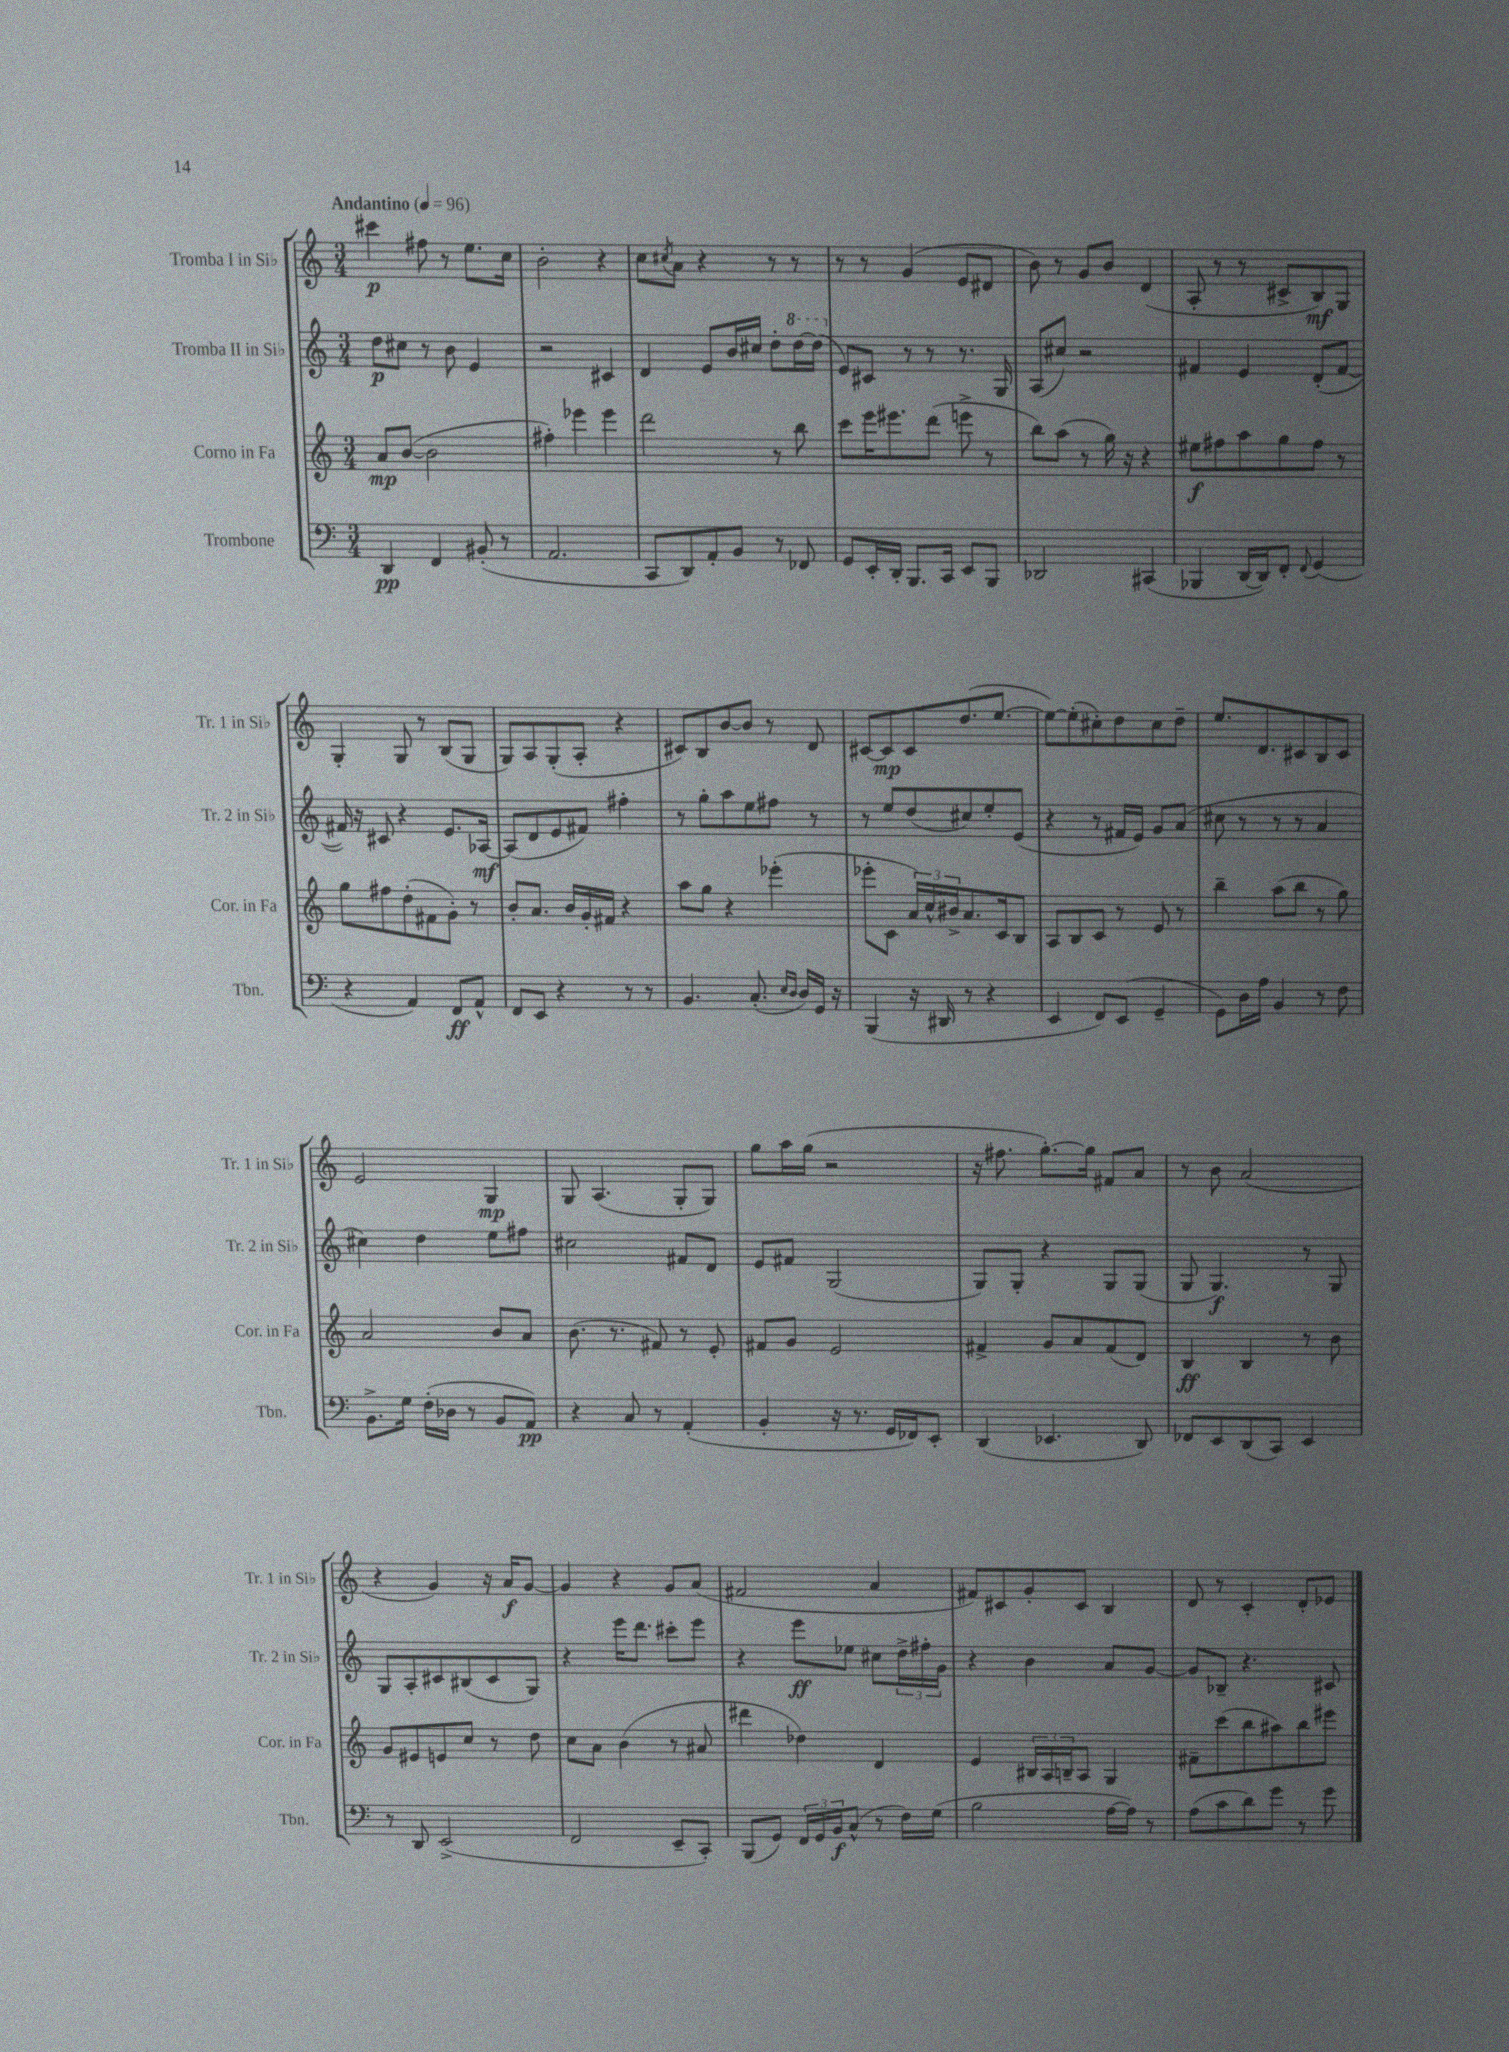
<<
\new StaffGroup <<
\new Staff = "s0" \with { instrumentName = "Tromba I in Sib" shortInstrumentName = "Tr. 1 in Sib" } {
    \clef treble \key c \major \numericTimeSignature \time 3/4 \tempo "Andantino" 4 = 96
    cis'''4\p fis''8 r8 e''8. c''16 |
    b'2-. r4 |
    c''8 \acciaccatura { cis''8 } a'8 r4 r8 r8 |
    r8 r8 g'4( e'8 dis'8 |
    b'8) r8 g'8 b'8 d'4( |
    a8-. r8 r8 cis'8-> b8\mf) g8 |
    g4-. g8 r8 b8( g8 |
    g8) a8 g8-.( a8-. r4 |
    cis'8) b8 b'8~ b'8 r8 d'8 |
    cis'8~ cis'8\mp cis'8 d''8.( e''8.~ |
    e''8~) e''8-.( cis''8-.) d''8 cis''8 d''8-- |
    e''8. d'8. cis'8 b8 cis'8 |
    e'2 g4\mp |
    g8 a4.( g8-. g8) |
    g''8 a''16 g''16( r2 |
    r16 fis''8. g''8.~-.) g''16 fis'8 a'8 |
    r8 b'8 a'2( |
    r4 g'4) r16 a'16\f g'8~ |
    g'4 r4 g'8 a'8( |
    fis'2 a'4 |
    fis'8) cis'8 g'8-. cis'8 b4 |
    d'8 r8 c'4-. d'8-. ees'8 \bar "|." |
}
\new Staff = "s1" \with { instrumentName = "Tromba II in Sib" shortInstrumentName = "Tr. 2 in Sib" } {
    \clef treble \key c \major \numericTimeSignature \time 3/4
    d''8\p cis''8 r8 b'8 e'4 |
    r2 cis'4 |
    d'4 e'8 b'16 cis''16 d''8-. \ottava #1 d'''16~ d'''16( \ottava #0 |
    e'8) cis'8 r8 r8 r8. g16 |
    a8( cis''8) r2 |
    fis'4 e'4 d'8-.( fis'8~ |
    fis'16) r16 cis'8 r4 e'8. aes16~\mf |
    aes8( d'8 e'8 fis'8) fis''4-. |
    r8 g''8-. a''8 e''8 fis''8 r8 |
    r8 e''8 d''8( cis''8) e''8-. e'8( |
    r4 r8 fis'16 e'16) g'8 a'8( |
    cis''8 r8 r8 r8 a'4 |
    cis''4) d''4 e''8 fis''8 |
    cis''2 fis'8 d'8 |
    e'8 fis'8 g2( |
    g8) g8-. r4 g8 g8( |
    g8 g4.\f) r8 g8 |
    g8 a8-. cis'8 bis8( cis'8 g8) |
    r4 e'''16 d'''8. cis'''8-. e'''8 |
    r4 e'''8\ff ees''8 cis''8 \tuplet 3/2 { d''16-> fis''16-. g'16 } |
    r4 b'4 a'8 g'8~ |
    g'8 bes8-- r4. cis'8 \bar "|." |
}
\new Staff = "s2" \with { instrumentName = "Corno in Fa" shortInstrumentName = "Cor. in Fa" } {
    \clef treble \key c \major \numericTimeSignature \time 3/4
    a'8\mp b'8~( b'2 |
    fis''4-.) ees'''4 ees'''4 |
    d'''2 r8 b''8 |
    c'''8 e'''16 eis'''8. d'''8( e'''8-> r8 |
    b''8) a''8( r8 g''16) r16 r4 |
    eis''8\f fis''8 a''8 g''8 fis''8 r8 |
    g''8 fis''8 d''8-.( fis'8 g'8-.) r8 |
    b'8-. a'8. b'16 g'16-. fis'16 r4 |
    a''8 g''8 r4 ees'''4-.( |
    ees'''8-. c'8 \tuplet 3/2 { a'16) c''16-^ bis'16-> } a'8. c'16 b8 |
    a8 b8 c'8 r8 e'8 r8 |
    b''4-- a''8( b''8 r8 g''8) |
    a'2 b'8 a'8 |
    b'8.( r8. fis'8) r8 e'8-. |
    fis'8 g'8 e'2 |
    fis'4-> g'8 a'8 fis'8( d'8) |
    b4\ff b4 r8 b'8 |
    g'8 eis'8 e'8 c''8 r8 d''8 |
    c''8 a'8 b'4( r8 ais'8 |
    dis'''4 des''4) d'4 |
    e'4 \tuplet 3/2 { bis16 a16 b16-- } a8 g4 |
    fis'8-- c'''8( b''8 ais''8) b''8 eis'''8 \bar "|." |
}
\new Staff = "s3" \with { instrumentName = "Trombone" shortInstrumentName = "Tbn." } {
    \clef bass \key c \major \numericTimeSignature \time 3/4
    d,4\pp f,4 bis,8-.( r8 |
    a,2. |
    c,8 d,8) a,8-. b,8 r8 fes,8 |
    g,8 e,16-. d,16-. b,,8. c,16 e,8 b,,8 |
    des,2 cis,4( |
    bes,,4 d,16~ d,16) f,8-. \appoggiatura { f,8 } g,4( |
    r4 a,4) f,8\ff a,8-^ |
    f,8 e,8 r4 r8 r8 |
    b,4. c8.-.( \grace { e16 d16 } d16) g,16 r16 |
    b,,4( r16 dis,16 r8 r4 |
    e,4 f,8) e,8( g,4-- |
    g,8) d16 a16 b,4 r8 f8 |
    b,8.-> g16 f16-.( des16 r8 b,8 a,8\pp) |
    r4 c8 r8 a,4-.( |
    b,4-. r16 r8. g,16 fes,16) e,8-. |
    d,4( ees,4. d,8) |
    fes,8 e,8 d,8( c,8) e,4 |
    r8 d,8 e,2->( |
    f,2 e,8-- c,8-.) |
    b,,8( g,8) \tuplet 3/2 { f,16 g,16 b,16\f } c8-^( r8 f16) g16( |
    b2 a16~ a16) r8 |
    a8( c'8 d'8) g'8 r8 g'8 \bar "|." |
}
>>
>>
\layout { \context { \Score \remove "Bar_number_engraver" } }
